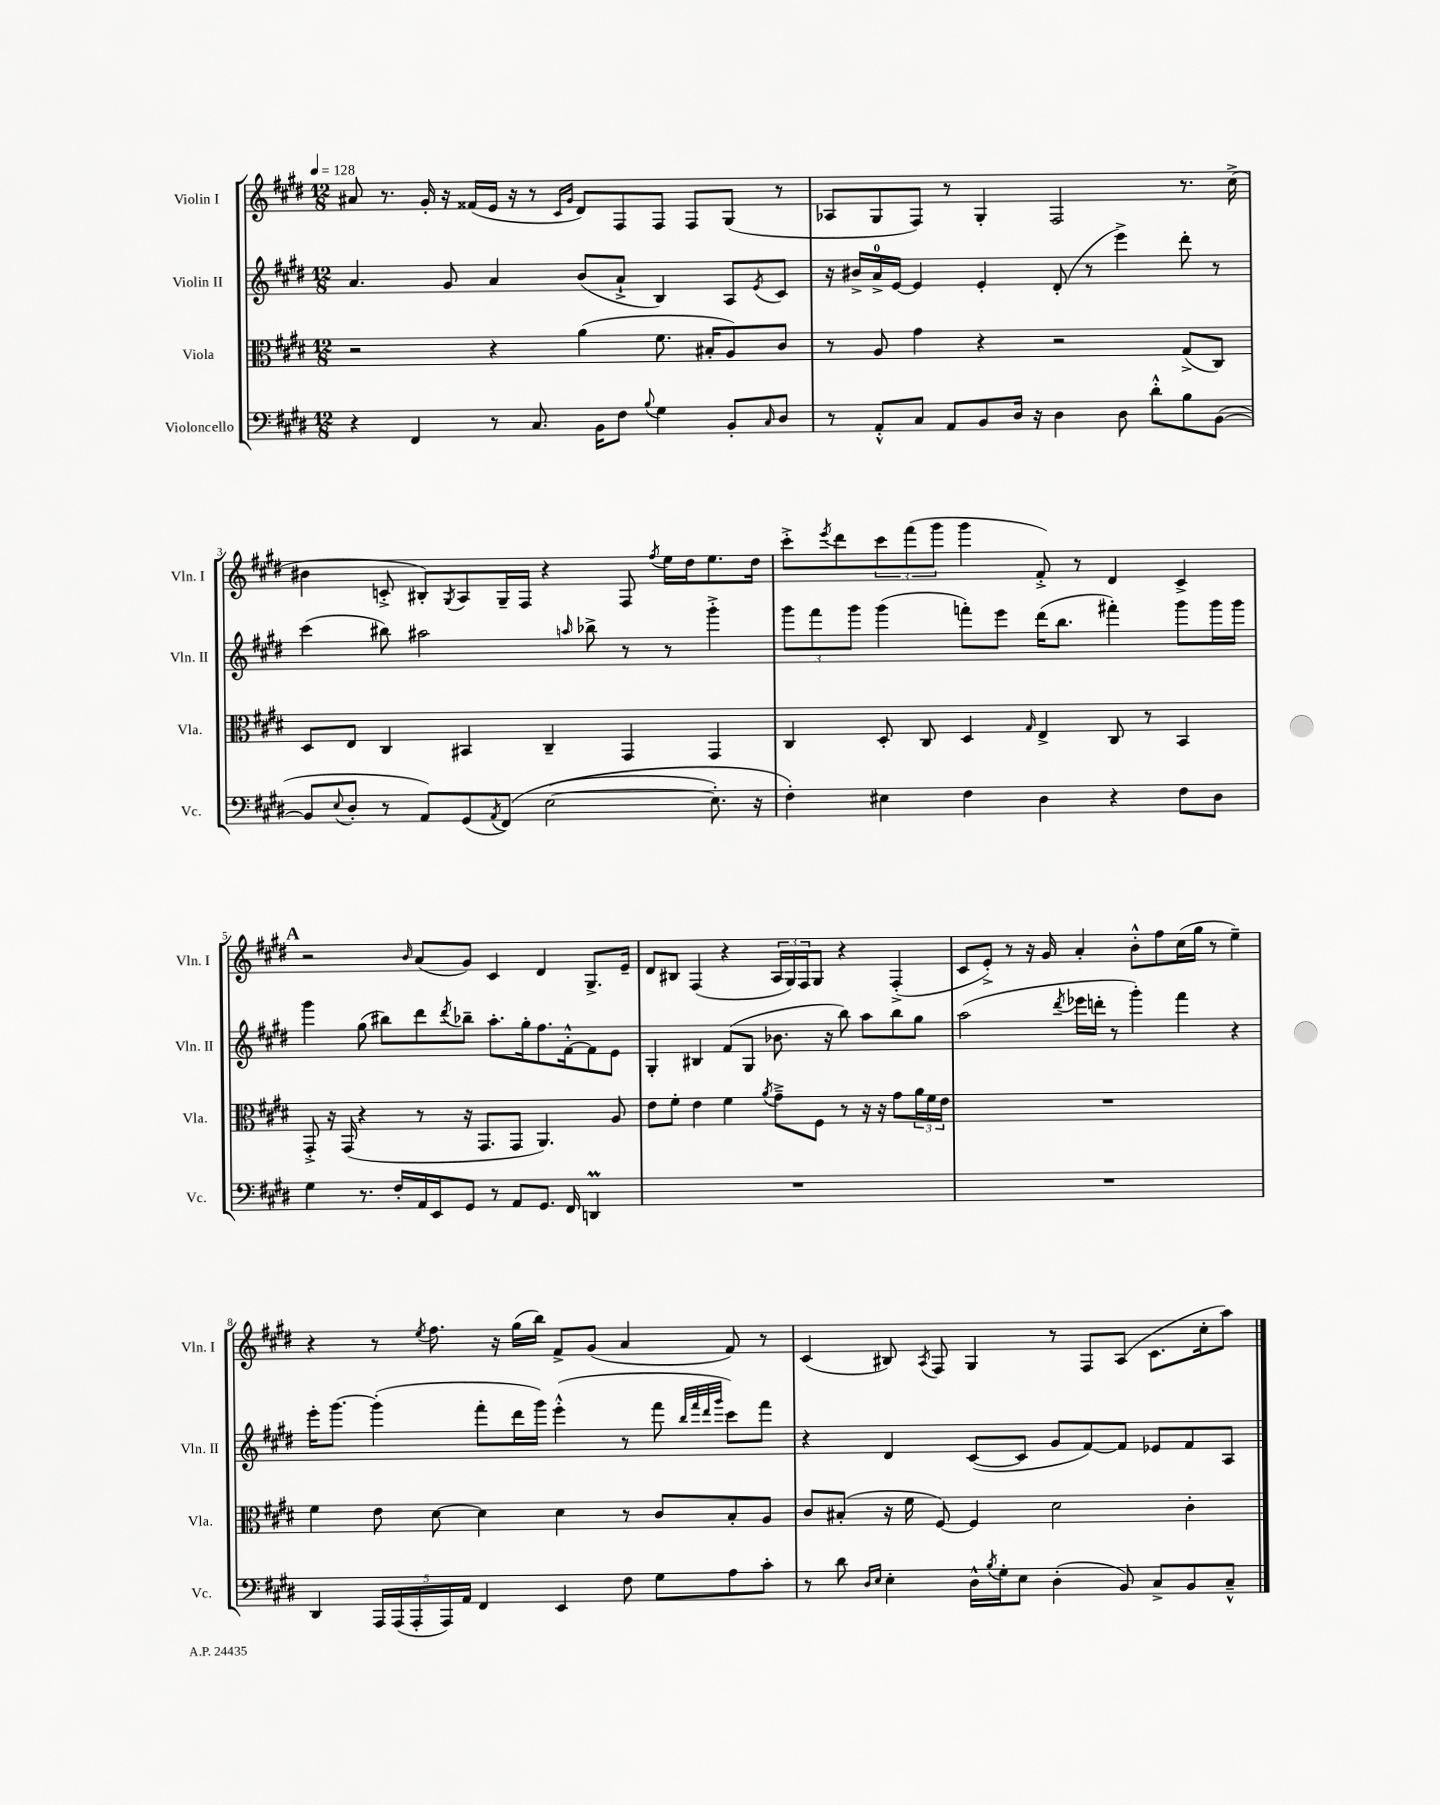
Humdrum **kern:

**kern	**kern	**kern	**kern
*staff4	*staff3	*staff2	*staff1
*clefF4	*clefC3	*clefG2	*clefG2
*k[f#c#g#d#]	*k[f#c#g#d#]	*k[f#c#g#d#]	*k[f#c#g#d#]
*M12/8	*M12/8	*M12/8	*M12/8
*MM128	*MM128	*MM128	*MM128
4r	2r	4.a	8a#
.	.	.	8.r
4FF#	.	.	.
.	.	.	16g#'
.	.	8g#	16r
.	.	.	(16f##
8r	4r	4a	16e
.	.	.	16r
8.C#	.	.	8r
.	.	.	16qqc#
.	.	.	16qqg#
.	(4a	(8b	8d#)
16BB	.	.	.
8F#	.	8a`^	8F#
8qqB	.	.	.
4G#	8.f#	4B)	8F#
.	.	.	8F#
.	16B#'	.	.
8BB'	8A)	8A	(8G#
16qqC#	.	8qe	.
8D#	8c#	8c#	8r
=	=	=	=
8r	8r	16r	8A-
.	.	16b#^	.
8AA'^^	8A	16a^	8G#
.	.	[16e	.
8C#	4g#	4e]	8F#)
8AA	.	.	8r
8BB	4r	4e'	4G#'
16D#	.	.	.
16r	.	.	.
4D#	2r	(8d#'	2F#
.	.	8r	.
8D#	.	4eee^)	.
8d#'^^	.	.	.
8B	(8G#^	8ddd#'	8.r
([8BB	8C#)	8r	.
.	.	.	(16cc#^
=	=	=	=
8BB]	8D#	(4ccc#	4b#
8qqE	.	.	.
8D#'	8E	.	.
8r	4C#	8bb#)	8c'^
8AA)	.	2aa#	8B#')
.	.	.	8qG#
(8GG#	4BB#	.	8A
8qAA	.	.	.
&(8FF#)	.	.	16G#~
.	.	.	16F#
([2E	4C#~	.	4r
.	.	16qqaa	.
.	.	8bb-^	.
.	4GG#	8r	8F#
.	.	.	8qff#
.	.	8r	16ee
.	.	.	16dd#
8.E'])	4GG#	4ggg#'^	8.ee
16r	.	.	16dd#
=	=	=	=
4F#'&)	4C#	12ggg#	8ccc#'^
.	.	12fff#	.
.	.	.	8qeee
.	.	.	8ddd#
.	.	12ggg#	.
4E#	8D#'	(4ggg#	12ccc#
.	.	.	(12fff#
.	8C#	.	.
.	.	.	12ggg#
4F#	4D#	8fff')	4ggg#
.	.	8eee	.
.	16qqG#	.	.
4D#	4E^	(16ddd#	8f#'^)
.	.	8.bb	.
.	.	.	8r
4r	8C#	4fff#')	4d#
.	8r	.	.
8F#	4BB	8ggg#	4c#^
8D#	.	16ggg#	.
.	.	16ggg#	.
=	=	=	=
4G#	8GG#'^	4ggg#	2r
.	16r	.	.
.	(16GG#	.	.
8.r	4r	(8gg#	.
.	.	8bb#)	.
16F#'	.	.	.
.	.	.	16qqb
16AA	8r	8ddd#	(8a
16EE	.	.	.
.	.	8qddd#	.
8GG#	16r	8bb-~	8g#)
.	8.GG#	.	.
8r	.	8.aa'	4c#
8AA	8GG#	.	.
.	.	16gg#'	.
8.GG#	4.AA)	8.ff#	4d#
16FF#	.	[16f#'^^	.
4DD	.	8f#]	8.G#^
.	8A	8e	.
.	.	.	16e~
=	=	=	=
1.r	8e	4G#'	8d#
.	8f#'	.	8B#
.	4e	4B#	(4F#
.	4f#	(8f#	4r
.	.	8G#	.
.	8qa	.	.
.	8g#~^	8.b-	24A
.	.	.	24G#)
.	.	.	24F#
.	8F#	.	8G#
.	.	16r	.
.	8r	8bb)	4r
.	16r	8aa	.
.	16r	.	.
.	8g#	8bb	(4F#'^
.	24a	8gg#	.
.	24f#	.	.
.	24e	.	.
=	=	=	=
1.r	1.r	(2aa	8c#
.	.	.	8e'^)
.	.	.	8r
.	.	.	16r
.	.	.	16g#
.	.	8qddd#	.
.	.	16eee-	4a'
.	.	16ddd'	.
.	.	8r	.
.	.	4ggg#')	8b'^^
.	.	.	8ff#
.	.	4fff#	(16cc#
.	.	.	16gg#
.	.	.	8r
.	.	4r	4ee~)
=	=	=	=
4DD#	4f#	16eee'	4r
.	.	[8.ggg#	.
20AAA	8e	(4ggg#']	8r
(20AAA	.	.	.
20AAA'	.	.	.
.	.	.	8qee
.	[8d#	.	8.ff#
20AAA)	.	.	.
20AA	.	.	.
4FF#	4d#]	8fff#'	.
.	.	.	16r
.	.	16ddd#	(16gg#
.	.	16ggg#)	16bb)
4EE	4d#	(4eee'^^	8f#^
.	.	.	(8g#
8F#	8r	8r	4a
8G#	8c#	8fff#	.
.	.	32qqbb	.
.	.	32qqfff#	.
.	.	32qqddd#	.
.	.	32qqggg#	.
8A	8B'	8ccc#)	8f#)
8c#'	8A	8fff#	8r
=	=	=	=
8r	8c#	4r	(4c#
8d#	(8B#'	.	.
16qqD#	.	.	.
16qqE	.	.	.
4E'	16r	4d#	8B#)
.	16f#	.	.
.	.	.	8qA
.	[8F#)	.	8F#
16D#^^	4F#]	([8c#	4G#
8qB	.	.	.
16G#'	.	.	.
8E	.	8c#]	.
(4D#'	2d#	8g#	8r
.	.	[8f#)	8F#
8BB)	.	8f#]	(8A
8C#^	.	8e-	8.c#
8BB	4c#'	8f#	.
.	.	.	16cc#'
8C#~^^	.	8A	8aa)
==	==	==	==
*-	*-	*-	*-
